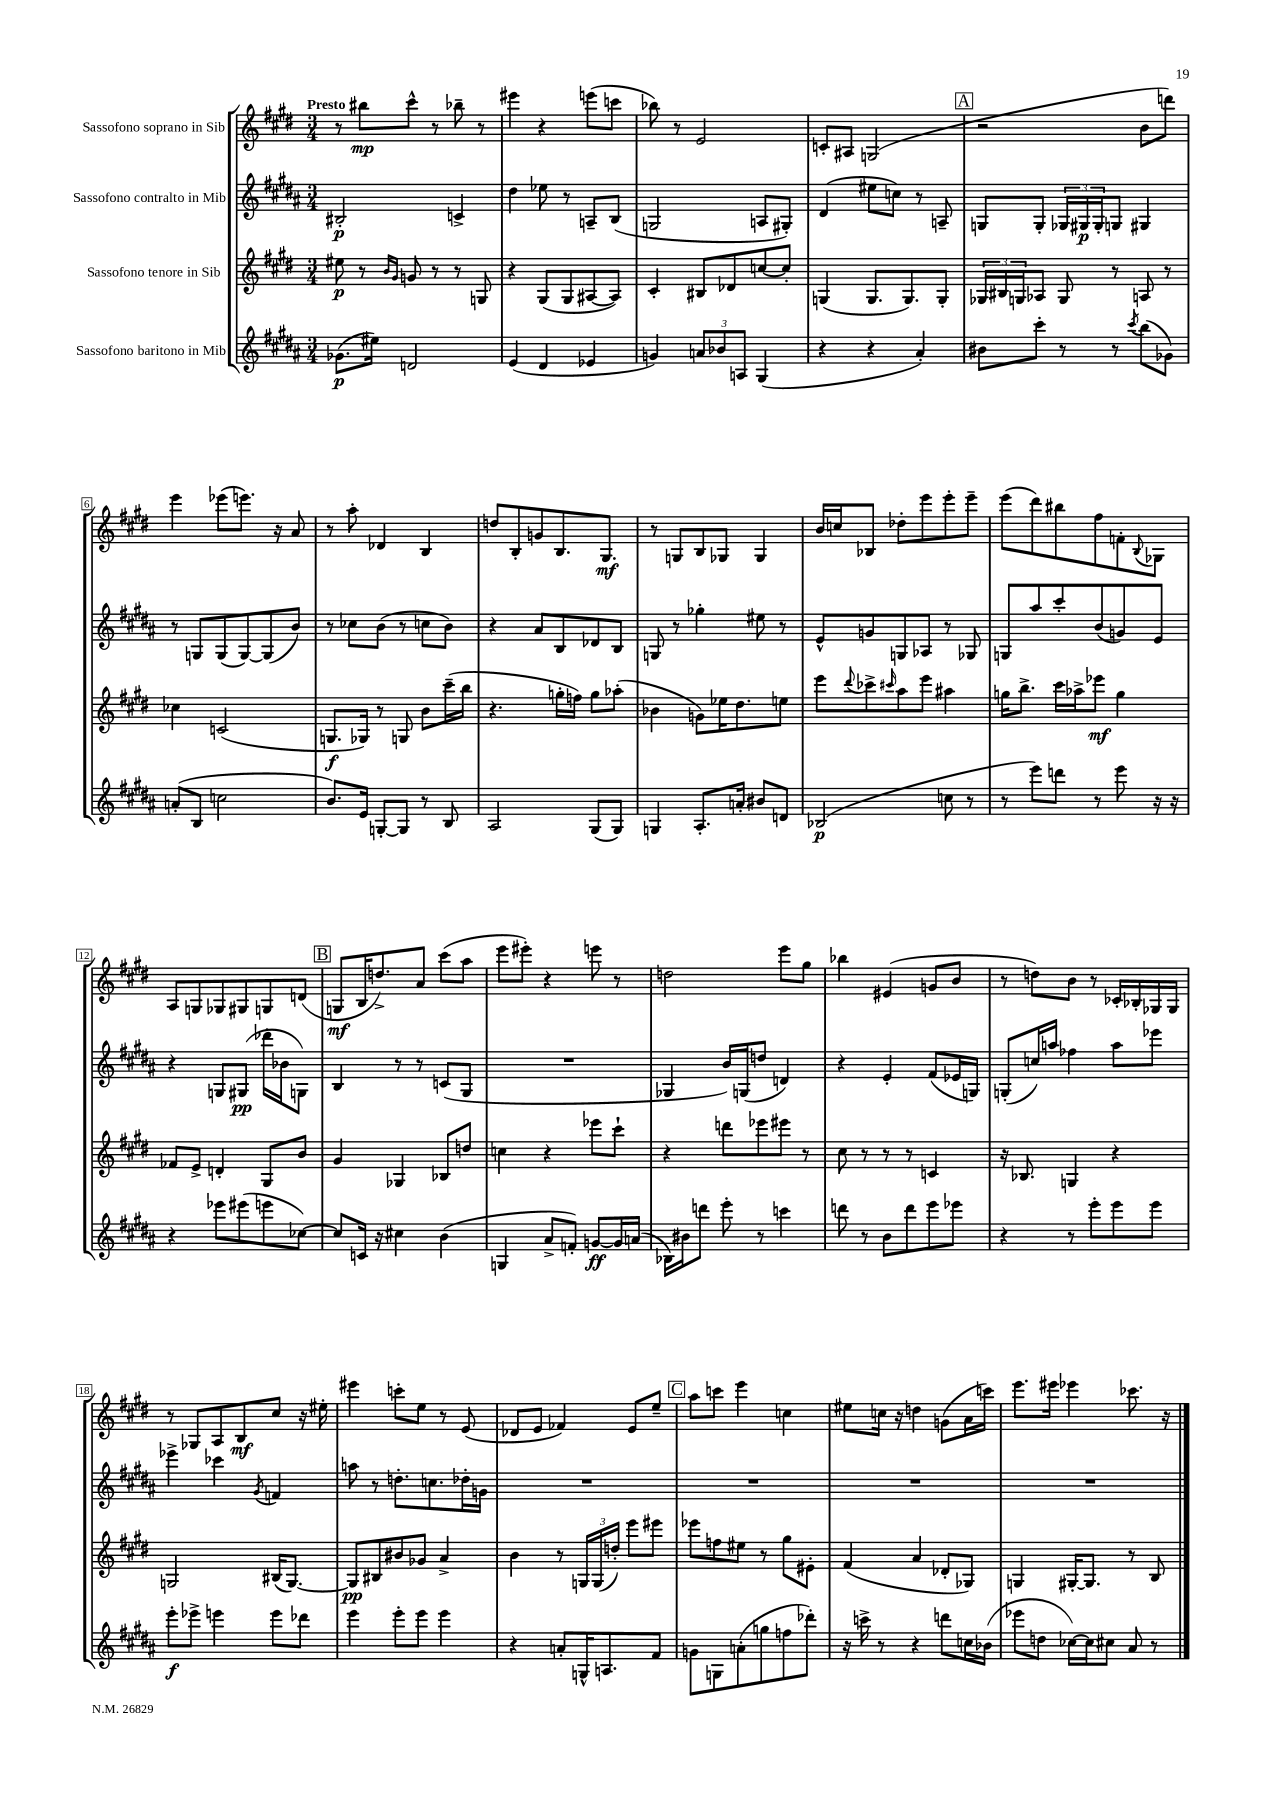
<<
\new StaffGroup <<
\new Staff = "s0" \with { instrumentName = "Sassofono soprano in Sib" } {
    \clef treble \key e \major \numericTimeSignature \time 3/4 \tempo "Presto"
    r8 bis''8\mp cis'''8-^ r8 bes''8-- r8 |
    eis'''4 r4 e'''8( c'''8 |
    bes''8) r8 e'2 |
    c'8-. ais8 g2( |
    \mark \markup { \box "A" } r2 b'8 d'''8) |
    e'''4 ees'''8( e'''8.) r16 a'8 |
    r8 a''8-. des'4 b4 |
    d''8 b8-. g'8 b8. gis8.\mf |
    r8 g8 b8 ges8 ges4 |
    b'16 c''16 bes8 des''8-. e'''8 e'''8-. e'''8-- |
    e'''8( dis'''8) bis''8 fis''8 f'8-. \appoggiatura { b8 } ges8 |
    a8 g8 ges8 gis8 g8 d'8( |
    \mark \markup { \box "B" } g8\mf b16 d''8.->) a'8 cis'''8( a''8 |
    e'''8 eis'''8-.) r4 e'''8 r8 |
    d''2 e'''8 gis''8 |
    bes''4 eis'4( g'8 b'8 |
    r8 d''8) b'8 r8 ces'16-. bes16-. ges16 ges16 |
    r8 ges8 a8 b8\mf cis''8 r16 eis''16-. |
    eis'''4 c'''8-. e''8 r8 e'8( |
    des'8 e'8 fes'4) e'8 e''8-- |
    \mark \markup { \box "C" } a''8 c'''8 e'''4 c''4 |
    eis''8 c''16 r16 d''4 g'8( a'16 c'''16) |
    e'''8. eis'''16 ees'''4 ces'''8. r16 \bar "|." |
}
\new Staff = "s1" \with { instrumentName = "Sassofono contralto in Mib" } {
    \clef treble \key b \major \numericTimeSignature \time 3/4
    bis2-.\p c'4-> |
    dis''4 ees''8 r8 a8-- b8( |
    g2 a8 gis8-.) |
    dis'4( eis''8 c''8) r8 a8-- |
    \mark \markup { \box "A" } g8 g8-. \tuplet 3/2 { ges16 gis16\p gis16-. } g8 gis4 |
    r8 g8 g8( g8~) g8( b'8) |
    r8 ces''8 b'8( r8 c''8 b'8) |
    r4 ais'8 b8 des'8 b8 |
    g8 r8 ges''4-. eis''8 r8 |
    e'8-^ g'8 g8 aes8 r8 ges8 |
    g8 ais''8 cis'''8-. b'8( g'8) e'8 |
    r4 g8 gis8\pp( des'''16-. bes'16 g8) |
    \mark \markup { \box "B" } b4 r8 r8 c'8( gis8 |
    R2. |
    ges4 b'16) g16( d''8 d'4) |
    r4 e'4-. fis'8( ees'16 g16) |
    g8-.( c''16) a''16 fes''4 a''8 ees'''8 |
    ees'''4-> ces'''4 \acciaccatura { gis'8 } f'4 |
    a''8 r8 d''8.-. c''8. des''16-. g'16 |
    R2. |
    \mark \markup { \box "C" } R2. |
    R2. |
    R2. \bar "|." |
}
\new Staff = "s2" \with { instrumentName = "Sassofono tenore in Sib" } {
    \clef treble \key e \major \numericTimeSignature \time 3/4
    eis''8\p r8 \grace { b'16 gis'16 } g'8 r8 r8 g8 |
    r4 gis8( gis8 ais8~ ais8) |
    cis'4-. bis8 des'8 c''8~ c''8-. |
    g4( g8. g8.) g8-. |
    \mark \markup { \box "A" } \tuplet 3/2 { ges16 bis16 g16 } aes8 g8 r8 a8 r8 |
    ces''4 c'2( |
    g8.\f ges16) r8 g8 b'8 cis'''16--( b''16 |
    r4. g''16-. f''16) g''8 aes''8-.( |
    bes'4 g'8) ees''16 dis''8. e''8 |
    e'''8 \appoggiatura { dis'''8 } ces'''8-> \grace { cis'''16 } a''8 e'''8 ais''4 |
    g''16 b''8.-> cis'''16 aes''16-> ees'''8\mf g''4 |
    fes'8 e'8-> d'4-. gis8 b'8 |
    \mark \markup { \box "B" } gis'4 ges4 bes8 d''8 |
    c''4 r4 ees'''8 cis'''8-! |
    r4 d'''8 ees'''8 eis'''8 r8 |
    cis''8 r8 r8 r8 c'4 |
    r16 bes8. g4 r4 |
    g2 bis16( g8.~) |
    g8\pp bis8 bis'8 ges'8 a'4-> |
    b'4 r8 \tuplet 3/2 { g16 g16( d''16-.) } e'''8 eis'''8 |
    \mark \markup { \box "C" } ees'''8 f''8 eis''8 r8 gis''8 eis'8-. |
    fis'4( a'4 des'8-. ges8) |
    g4 gis16~-. gis8. r8 b8 \bar "|." |
}
\new Staff = "s3" \with { instrumentName = "Sassofono baritono in Mib" } {
    \clef treble \key b \major \numericTimeSignature \time 3/4
    ges'8.\p( eis''16) d'2 |
    e'4( dis'4 ees'4 |
    g'4) \tuplet 3/2 { a'8 bes'8 a8 } gis4( |
    r4 r4 ais'4-.) |
    \mark \markup { \box "A" } bis'8 cis'''8-. r8 r8 \acciaccatura { cis'''8 } b''8( ges'8) |
    a'8-.( b8 c''2 |
    b'8.) e'16 g8~-. g8 r8 b8 |
    ais2 gis8( gis8) |
    g4 ais8.-. a'16-. bis'8 d'8 |
    bes2\p( c''8 r8 |
    r8 e'''8) d'''8 r8 e'''8 r16 r16 |
    r4 ees'''8 eis'''8( e'''8 ces''8~) |
    \mark \markup { \box "B" } ces''8 c'16 r16 cis''4 b'4( |
    g4 ais'8-> f'8-.) g'8~\ff g'16 a'16( |
    bes16) bis'16 d'''8 e'''8-. r8 c'''4 |
    d'''8 r8 b'8 d'''8 e'''8 ees'''8 |
    r4 r8 e'''8-. e'''8 e'''8 |
    e'''8-.\f ees'''8-> e'''4 e'''8 des'''8 |
    e'''4 e'''8-. e'''8 e'''4 |
    r4 a'8-. g16-^ a8. fis'8 |
    \mark \markup { \box "C" } g'8 g8 a'8-.( g''8 f''8 des'''8-.) |
    r16 c'''16-> r8 r4 d'''8 c''16 bes'16( |
    ees'''8 d''8 ces''16~) ces''16 cis''8 ais'8 r8 \bar "|." |
}
>>
>>
\layout { \context { \Score \override BarNumber.stencil = #(make-stencil-boxer 0.1 0.3 ly:text-interface::print) } }
